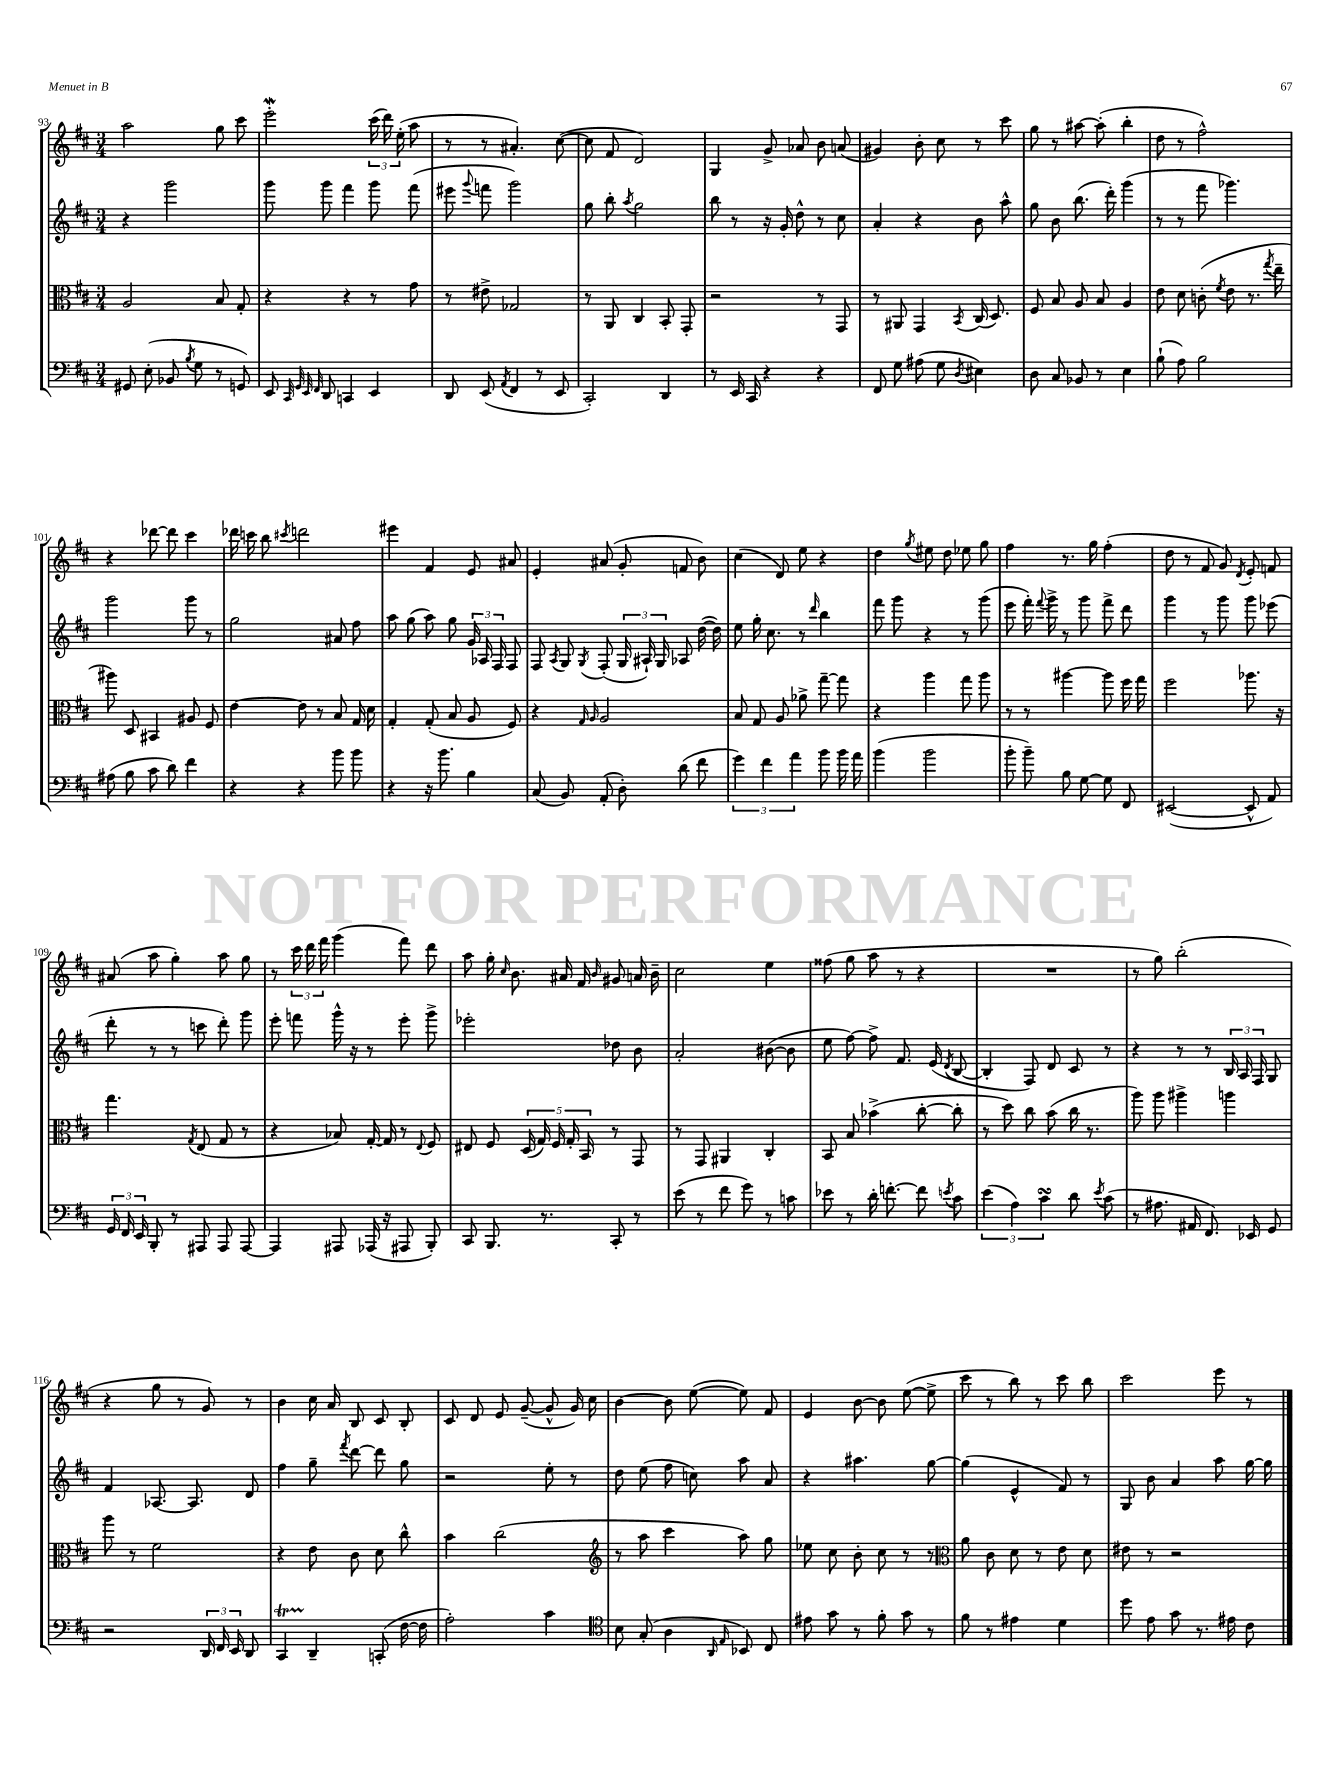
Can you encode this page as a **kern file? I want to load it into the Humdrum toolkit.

**kern	**kern	**kern	**kern
*staff4	*staff3	*staff2	*staff1
*clefF4	*clefC3	*clefG2	*clefG2
*k[f#c#]	*k[f#c#]	*k[f#c#]	*k[f#c#]
*M3/4	*M3/4	*M3/4	*M3/4
8GG#	2A	4r	2aa
(8E'	.	.	.
8BB-	.	2ggg	.
8qB	.	.	.
8G	.	.	.
8r	8B	.	8gg
8GG)	8G'	.	8ccc#
=	=	=	=
8EE	4r	8ggg	2eee'
32qqCC#	.	.	.
32qqGG	.	.	.
32qqEE	.	.	.
32qqFF#	.	.	.
8DD	.	8ggg	.
4CC	4r	4fff#	.
4EE	8r	8ggg	(24ccc#
.	.	.	24ddd)
.	.	.	(24ee'
.	8g	(8fff#	8aa
=	=	=	=
8DD	8r	8eee#	8r
.	.	8qqggg	.
(8EE	8e#^	8fff	8r
8qAA	.	.	.
4FF#	2G-	2ggg)	4.a#')
8r	.	.	.
8EE	.	.	([8cc#
=	=	=	=
2CC#')	8r	8gg	8cc#]
.	8AA	8bb'	8f#
.	.	8qaa	.
.	4C#	2gg	2d)
4DD	8BB'	.	.
.	8GG'	.	.
=	=	=	=
8r	2r	8bb	4G
16EE	.	8r	.
16CC#	.	.	.
4r	.	16r	8g^
.	.	16g'	.
.	.	8dd^^	8a-
4r	8r	8r	8b
.	8GG	8cc#	(8a
=	=	=	=
8FF#	8r	4a'	4g#)
8G	8AA#	.	.
(8A#	4GG	4r	8b'
8G	.	.	8cc#
8qD	8qBB	.	.
4E#)	(16C#	8b	8r
.	8.D)	.	.
.	.	8aa^^	8ccc#
=	=	=	=
8D	8F#	8gg	8gg
8C#	8B	8b	8r
8BB-	8A	(8.bb	[8aa#
8r	8B	.	(8aa#']
.	.	16ddd')	.
4E	4A	(4ggg	4bb'
=	=	=	=
(8B`	8e	8r	8dd
8A)	8d	8r	8r
2B	(8c'	8fff#	2ff#^^)
.	8qf#	.	.
.	8e	4.ggg-)	.
.	8.r	.	.
.	8qgg	.	.
.	16ee~	.	.
=	=	=	=
(8A#	8aa#)	2ggg	4r
8B	8D	.	.
8c#	4BB#	.	[8ddd-
8d)	.	.	8ddd-]
4f#	8A#	8ggg	4ccc#
.	8F#	8r	.
=	=	=	=
4r	[4e	2gg	16ddd-
.	.	.	16ccc
.	.	.	8bb
.	.	.	8qccc#
4r	8e]	.	2ddd
.	8r	.	.
8b	8B	8a#	.
8b	16G	8ff#	.
.	16d	.	.
=	=	=	=
4r	4G'	8aa	4eee#
.	.	(8gg	.
16r	(8G'	8aa)	4f#
8.b	.	.	.
.	8B	8gg	.
4B	8A	24g	8e
.	.	24A-	.
.	.	24F#	.
.	8F#)	8F#	8a#
=	=	=	=
(8C#	4r	8F#	4e'
.	.	8qA	.
8BB)	.	8G	.
.	16qqG	.	.
.	16qqA	8qG	.
(8AA'	2A	(8F#'	(8a#
8D')	.	24G	8g'
.	.	24A#`)	.
.	.	24G	.
(8d	.	8A-	8f
8f#	.	([16dd	8b)
.	.	16dd])	.
=	=	=	=
6g)	8B	8ee	(4cc#
.	8G	16gg'	.
6f#	.	.	.
.	.	8.cc#	.
.	8A	.	8d)
6a	.	.	.
.	8a-^	8r	8ee
.	.	16qqddd	.
8b	[8gg~	4bb	4r
16b	8gg]	.	.
16a	.	.	.
=	=	=	=
(4b	4r	8fff#	4dd
.	.	8ggg	.
.	.	.	8qgg
2b	4aa	4r	8ee#
.	.	.	8dd
.	8gg	8r	8ee-
.	8aa	(8ggg	8gg
=	=	=	=
8b'	8r	8eee	4ff#
8b~)	8r	16fff#')	.
.	.	8qqfff#	.
.	.	16ggg^	.
8B	[4aa#	8r	8.r
[8G	.	8ggg	.
.	.	.	16gg
8G]	8aa#]	8fff#^	(4ff#'
8FF#	16ff#	8ddd	.
.	16gg	.	.
=	=	=	=
([2EE#	2ff#	4ggg	8dd
.	.	.	8r
.	.	8r	8f#
.	.	8ggg	8g)
.	.	.	8qd
8EE#^^]	8.aa-	8ggg	8e'
8AA)	.	(8eee-	8f
.	16r	.	.
=	=	=	=
24GG	4.gg	8ddd'	(8a#
24FF#	.	.	.
24EE	.	.	.
8BBB'	.	8r	8aa
8r	.	8r	4gg')
.	8qG	.	.
8AAA#	(8E	8ccc	.
8AAA#	8G	8ddd')	8aa
[8AAA#	8r	8ggg	8gg
=	=	=	=
4AAA#]	4r	8eee'	8r
.	.	8fff	24ccc#
.	.	.	24ddd
.	.	.	24fff#
8AAA#	8B-)	16ggg^^	(4ggg
.	.	16r	.
(16AAA-	[16G'	8r	.
16r	16G]	.	.
8AAA#	8r	8eee'	8fff#)
.	8qqE	.	.
8BBB')	8F#	8ggg^	8ddd
=	=	=	=
8CC#	8E#	2eee-'	8aa
8.BBB	8F#	.	16gg'
.	.	.	16qqcc#
.	.	.	8.b
.	(20D	.	.
.	20G)	.	.
8.r	.	.	.
.	20F#	.	.
.	.	.	16a#
.	20G'	.	.
.	.	.	16f#
.	20BB	.	.
.	.	.	16qqb
8CC#'	8r	8dd-	8g#
8r	8GG	8b	16a
.	.	.	16b~
=	=	=	=
(8e	8r	2a'	2cc#
8r	8GG	.	.
8f#	4AA#	.	.
8g)	.	.	.
8r	4C#'	([8b#	4ee
8c	.	8b#]	.
=	=	=	=
8e-	8BB	8ee	(8ff##
8r	8B	[8ff#)	8gg
16d'	(4b-^	8ff#^]	8aa
[8.f'	.	.	.
.	.	8.f#	8r
8f]	[8cc#'	.	4r
.	.	(16e	.
8qe	.	8qd	.
8c#	8cc#']	[8B	.
=	=	=	=
(6e	8r	4B']	2.r
.	8dd)	.	.
6A)	.	.	.
.	8cc#	8F#)	.
6c#	.	.	.
.	(8b	8d	.
8d	16cc#	8c#	.
.	8.r	.	.
8qe	.	.	.
(8c#	.	8r	.
=	=	=	=
8r	8aa)	4r	8r
8.A#	8aa	.	8gg)
.	4aa#^	8r	(2bb'
16AA#	.	.	.
8.FF#)	.	8r	.
.	4aa	24B	.
.	.	24A	.
16EE-	.	.	.
.	.	24F#	.
8GG	.	8G	.
=	=	=	=
2r	8aa	4f#	4r
.	8r	.	.
.	2f#	[8.A-	8gg
.	.	.	8r
.	.	8.A-]	.
24DD	.	.	8g)
24FF#	.	.	.
24EE	.	.	.
8DD	.	8d	8r
=	=	=	=
4CC#	4r	4ff#	4b
4DD~	8e	8gg~	16cc#
.	.	.	16a
.	.	8qfff#	.
.	8c#	[8ddd	8B
(8CC'	8d	8ddd]	8c#
[16F#	8cc#^^	8gg	8B'
16F#]	.	.	.
=	=	=	=
2A')	4b	2r	8c#
.	.	.	8d
.	(2cc#	.	8e
.	.	.	([8g~
4c#	.	8ee'	8g^^]
.	.	8r	16g)
.	.	.	16cc#
=	=	=	=
*clefC4	*clefG2	*	*
8B	8r	8dd	[4b
(8G'	8aa	(8ee	.
4A	4ccc#	8ff#	8b]
.	.	8cc)	([8ee
16qqAA	.	.	.
16qqE	.	.	.
8BB-)	8aa)	8aa	8ee])
8C#	8gg	8a	8f#
=	=	=	=
8e#	8ee-	4r	4e
8g	8cc#	.	.
8r	8b'	4.aa#	[8b
8f#'	8cc#	.	8b]
8g	8r	.	([8ee
8r	8r	[8gg	8ee^]
=	=	=	=
*	*clefC3	*	*
8f#	8a	(4gg]	8ccc#
8r	8c#	.	8r
4e#	8d	4e^^	8bb)
.	8r	.	8r
4d	8e	8f#)	8ccc#
.	8d	8r	8bb
=	=	=	=
8dd	8e#	8G	2ccc#
8e	8r	8b	.
8g	2r	4a	.
8.r	.	.	.
.	.	8aa	8eee
16e#	.	.	.
8c#	.	[16gg	8r
.	.	16gg]	.
==	==	==	==
*-	*-	*-	*-
